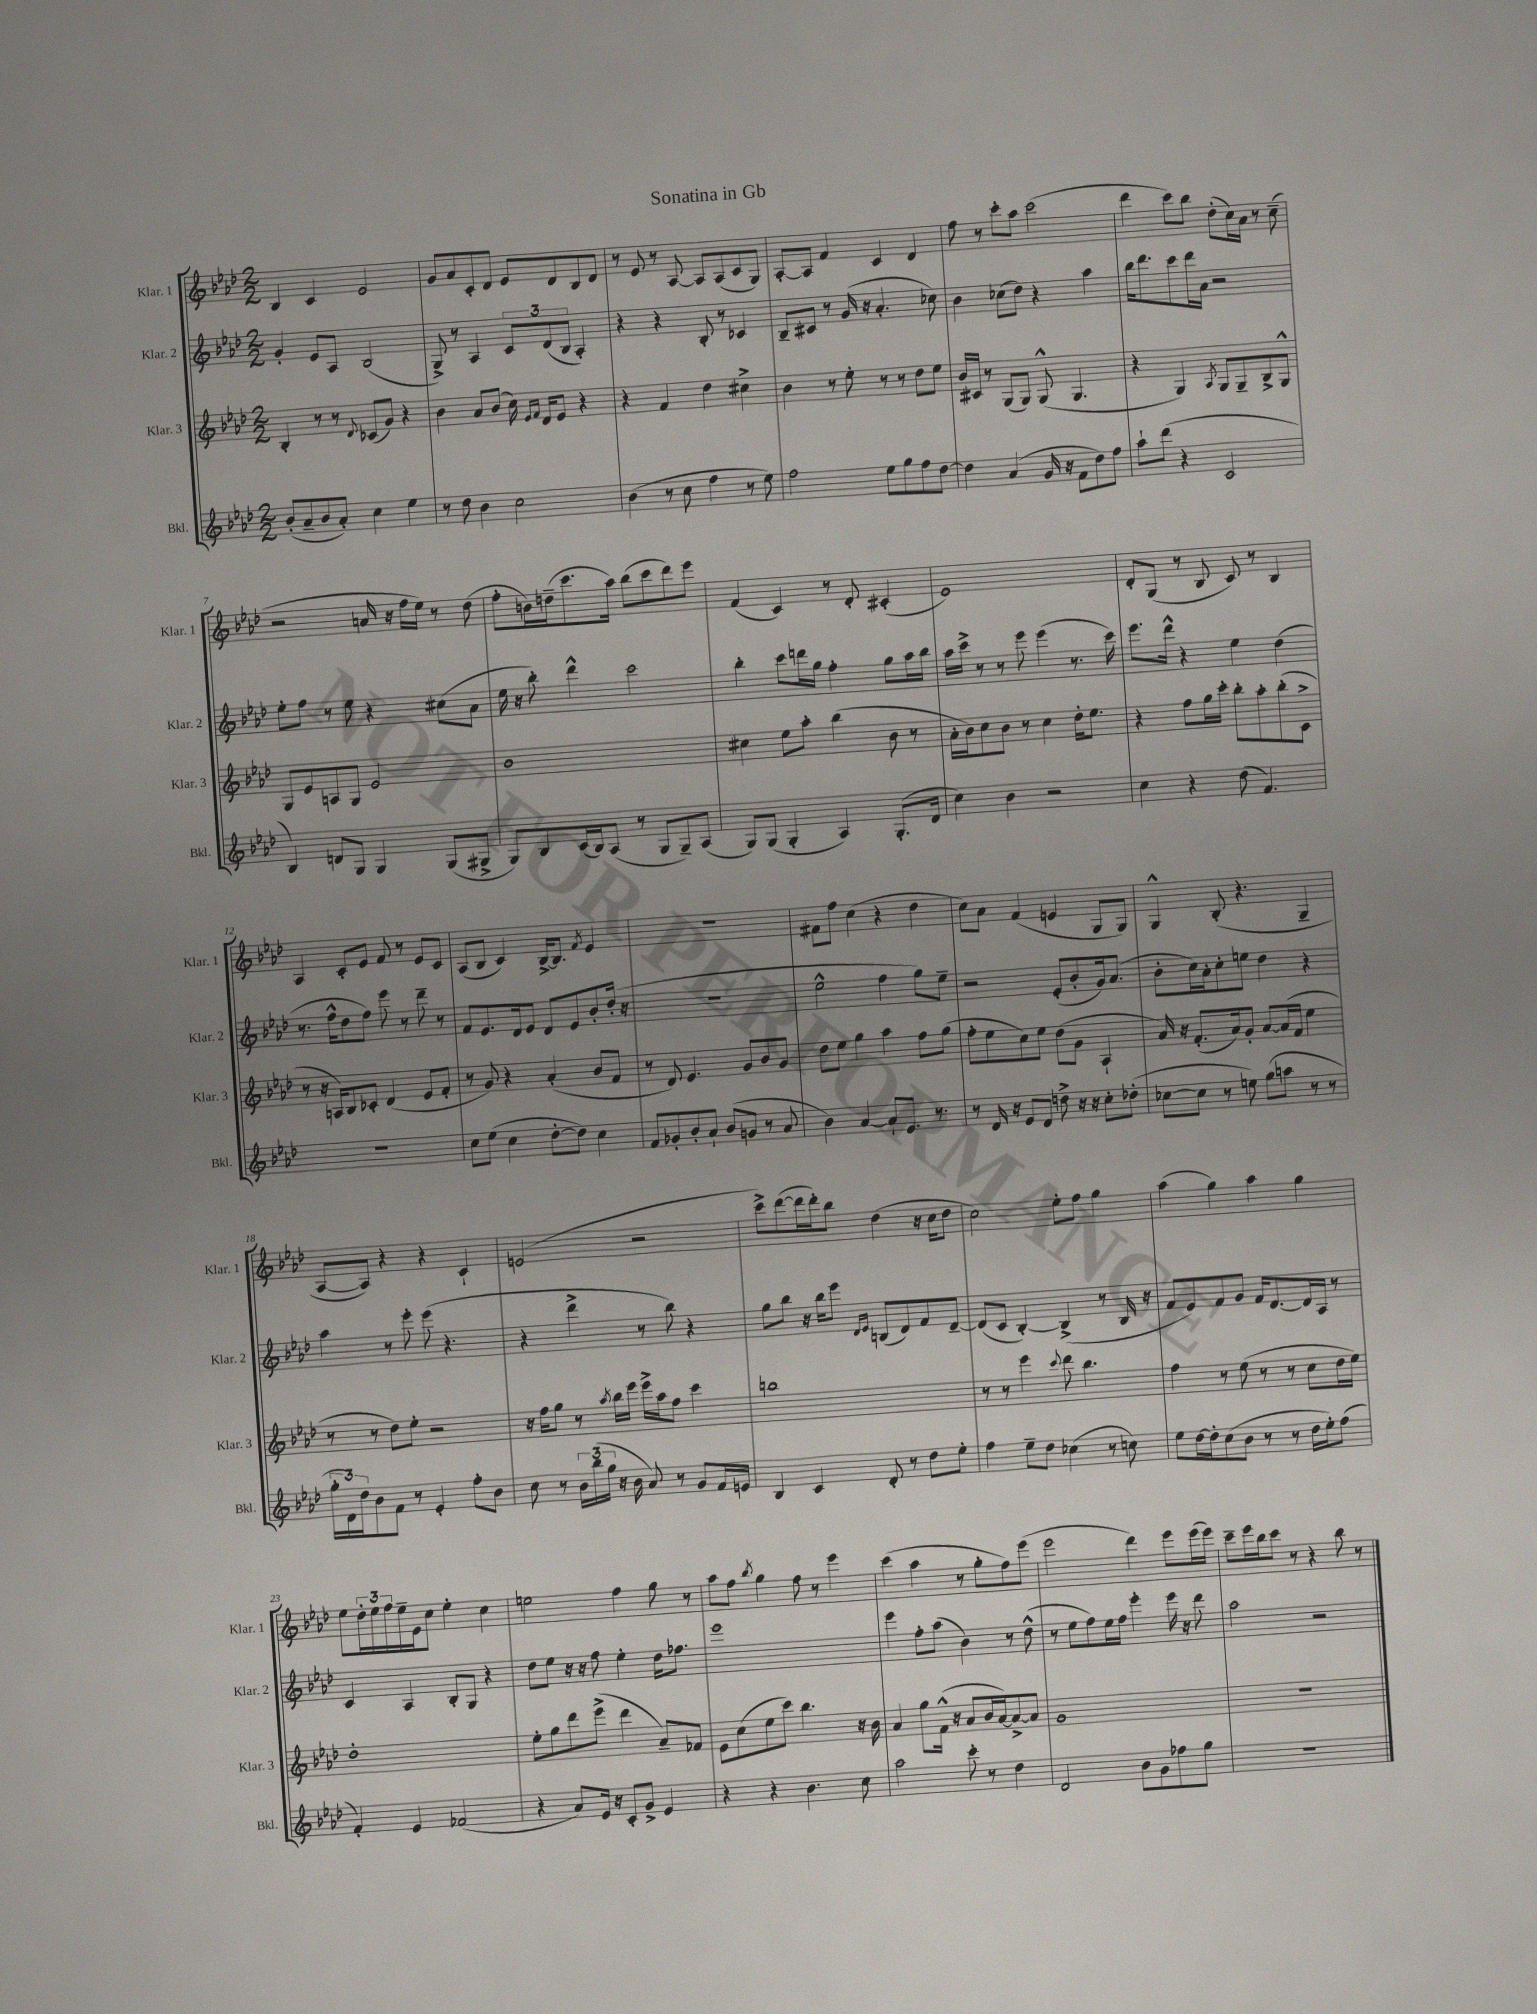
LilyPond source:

\header { title = "Sonatina in Gb" }
<<
\new StaffGroup <<
\new Staff = "s0" \with { instrumentName = "Klar. 1" shortInstrumentName = "Klar. 1" } {
    \clef treble \key aes \major \numericTimeSignature \time 2/2
    bes4 c'4 ees'2 |
    g'8 aes'8 c'8-. des'8 ees'8 des'8 bes8 des'8 |
    r8 ees'8 r8 aes8~ aes8 aes8( c'8 g8) |
    aes8~-. aes8 f'4 c'4 des'4 |
    f''8 r8 c'''8-. aes''8 c'''2( |
    des'''4 c'''8) bes''8 des''8-.( c''16) aes'16 r8 c''8--( |
    r2 a'16 r16 f''16 ees''16) r8 des''8( |
    f''8-. b'16) d''16--( c'''8. aes''16) bes''8( c'''8 des'''8) ees'''8 |
    f'4( c'4) r8 des'8-. cis'4-.( |
    ees'1) |
    des'8-. g8( r8 bes8 c'8) r8 bes4 |
    aes4 c'8-. ees'8 f'8 r8 ees'8 c'8 |
    aes8( bes8 c'4) bes16~-> bes8. \acciaccatura { f'8 } ees'4 |
    R1 |
    fis'8 f''8 c''4( r4 des''4 |
    c''8) aes'8 f'4( e'4 g8 g8) |
    g4-^ bes8-.( r4. g4-- |
    aes8~ aes8) r4 r4 c'4-! |
    e'2( r2 |
    c'''8->) des'''8~( des'''16 des'''16-.) bes''8 des''4( r16 c''16 des''8 |
    c''2) ees''8-. f''8 g''4 |
    aes''4( g''4) aes''4 g''4 |
    ees''8 \tuplet 3/2 { des''16-. ees''16 f''16 } ees''16-- ees'16 c''8 ees''4-. c''4 |
    e''2 f''4 g''8 r8 |
    aes''8 f''8 \acciaccatura { bes''8 } g''4 f''8 r8 ees'''4 |
    c'''4( aes''4 r8 g''8-. f''8) ees'''8( |
    ees'''2 des'''4) ees'''8 ees'''16( ees'''16) |
    c'''8-- ees'''16 bes''16 c'''8 r8 r4 bes''8 r8 \bar "|." |
}
\new Staff = "s1" \with { instrumentName = "Klar. 2" shortInstrumentName = "Klar. 2" } {
    \clef treble \key aes \major \numericTimeSignature \time 2/2
    g'4-. ees'8 aes8 bes2( |
    g8->) r8 aes4 \tuplet 3/2 { c'8 des'8( bes8 } aes4-.) |
    r4 r4 bes8-. r8 ces'4 |
    bes8-- cis'8 r8 g'16( r16 aes'4.-. ces''8) |
    bes'4 ces''8( des''8) r4 aes''4 |
    bes''16 des'''8. c'''8 des'''16 aes'16 r2 |
    ees''8-. f''8 r8 ees''8 r4 cis''8( aes'8 |
    ees''16 r16 bes''8-.) des'''4-^ c'''2 |
    bes''4-. c'''8 d'''16 g''16 f''4-. g''8 aes''16 bes''16 |
    aes''16 c'''16-> r8 r8 ees'''8 ees'''4( r8. c'''16) |
    ees'''8. des'''16-^ r4 ees''4 des''4( |
    r8. f''16-^ des''8 f''8) ees'''8 r8 des'''8-- r8 |
    f'8 ees'8. des'16 ees'8 des'8 ees'8 bes'8-. des''16-.( r16 |
    r1 |
    ees''2-^ f''4 g''8) ees''8-- |
    r2 ees'8-.( bes'8-. g'16) aes'8.( |
    bes'8-. c''16) aes'16-. c''8-. e''8 des''4 r4 |
    aes''4 r8 ees'''8-. ees'''8( r4. |
    r4 des'''4-> r8 bes''8) r4 |
    g''8 bes''8 r16 bes''16 ees'''8 \grace { des'16 ees'16 } b8( des'8) f'8 des'8~-- |
    des'8( c'8 bes4~-.) bes4->( r8 bes16 r16 |
    f'8 ees'8) f'8 g'8 f'16 des'8.~ des'16 aes16 r8 |
    c'4 aes4 bes8-. g8 r4 |
    des''8 ees''8 r16 r16 f''8 ees''4-. des''16 fes''8. |
    ees'''1 |
    ees'''4 f''8-. aes''8( bes'4) r8 des''8-^( |
    r8 ees''8 f''8) ees''16 f''16 ees'''4-. ees'''16 r16 des'''8 |
    aes''2 r2 \bar "|." |
}
\new Staff = "s2" \with { instrumentName = "Klar. 3" shortInstrumentName = "Klar. 3" } {
    \clef treble \key aes \major \numericTimeSignature \time 2/2
    bes4-. r8 r8 \appoggiatura { des'8 } ces'8( g'8) r4 |
    bes'4 aes'8 bes'8( c''16) \grace { ees'16 f'16 } des'16 ees'8 r4 |
    r4 f'4 des''4 cis''4-> |
    bes'4 r8 ees''8-. r8 r8 des''8 ees''8 |
    bes'16 cis'16 r8 g8( g8) g8-^( g4. |
    r4 g4) \acciaccatura { aes8 } g8 g8-- bes8-> g8-^ |
    g8 ees'8 a8 g8 ees'2 |
    bes'1 |
    cis''4 ees''8 aes''8-. bes''4( bes'8 r8 |
    aes'16-. bes'16) c''8 bes'8 r8 c''4 des''16-. ees''8. |
    r4 f''8 g''16 c'''16-. bes''8-. aes''8-. bes''8-.( c'8-> |
    r8 r16 a16) bes8 ces'8-. des'4( ees'8 f'8-. |
    r8 g'8) r4 aes'4-.( bes'8 f'8 |
    r8 des'8) ees'4. g'8 bes'8 g'8 |
    des''8 ees''8 g''4 aes''4 f''8 g''8( |
    f''8-. ees''8 c''8) ees''8 des''8( g'8 aes4-! |
    aes'16) r16 f'8.-.( aes'16) g'8-. aes'8~ aes'16( f'16 ees''4 |
    r8 r8 des''8) ees''8-. r2 |
    r16 f''16 g''8 r8 \acciaccatura { aes''8 } bes''16 ees'''16 ees'''16-> aes''16 f''8 c'''4 |
    b''1 |
    r8 r8 ees'''4 \appoggiatura { c'''8 } des'''8 bes''4. |
    f''4 r8 ees''8( r8 r8 c''8 des''16 ees''16) |
    des''1-. |
    ees''8-. g''8 des'''8 ees'''8->( des'''4 aes'8--) fes'8 |
    ees'8 c''8( ees''8 c'''8) bes''4. r16 bes'16 |
    aes'4 g''8 f'16-^( r16 aes'8 bes'16 aes'16~) aes'8~-> aes'8 |
    g'1 |
    r1 \bar "|." |
}
\new Staff = "s3" \with { instrumentName = "Bkl." shortInstrumentName = "Bkl." } {
    \clef treble \key aes \major \numericTimeSignature \time 2/2
    bes'8-.( aes'8-- bes'8 aes'8-.) c''4 ees''4 |
    r8 des''8 bes'4 c''2 |
    bes'4( r8 c''8 f''4 r8 ees''8) |
    f''2 ees''8 g''8 f''8 des''8~ |
    des''4 aes'4( g'16 r16 f'8 des''8) f''8 |
    aes''8-! des'''8( r4 c'2 |
    bes4) d'8 g8 g4 g8( gis8-> |
    g8) bes8 c'16( bes16) aes8( r8 g8 g8--) aes8( |
    g8) g8( g4-. aes4) g8.-.( des'16 |
    c''4) bes'4 r2 |
    c''4 r4 des''8( f'4.) |
    R1 |
    c''8 ees''8( c''4 des''8~-. des''8) c''4 |
    f'8 ges'8-. bes'8-. aes'8-! bes'8( g'8 r8 aes'8 |
    bes'4) aes'4~ aes'8-! ees'8. r8. |
    r8 des'16 r16 ees'8 des'8 d''8-> r16 r16 c''8-. des''8-.( |
    ces''8~ ces''8 r8 e''8) g''8( a''8 r8 r8 |
    \tuplet 3/2 { g''16-. des'16) des''16 } bes'8 f'8 r8 ees'4-. f''8-. bes'8 |
    c''8 r8 \tuplet 3/2 { bes'16 bes''16( g''16 } r16 bes'16 aes'8) r8 g'8 f'16 e'16 |
    bes4 c'4 des'8-. r8 des''8 ees''8-. |
    f''4 ees''8-- des''8 ces''4( r8 c''8) |
    ees''8 des''16~ des''16-. c''8( bes'8 r8 r8 des''16 ees''16-.) f''8( |
    f'4-.) ees'4 fes'2( |
    r4 aes'8) ees'16 r16 c'8-. g'8-> ees'4 |
    r4 r4 bes'4. c''8 |
    aes''2 c'''8-. r8 des''4 |
    des'2 bes'8 g'8 fes''8 g''8 |
    R1 \bar "|." |
}
>>
>>
